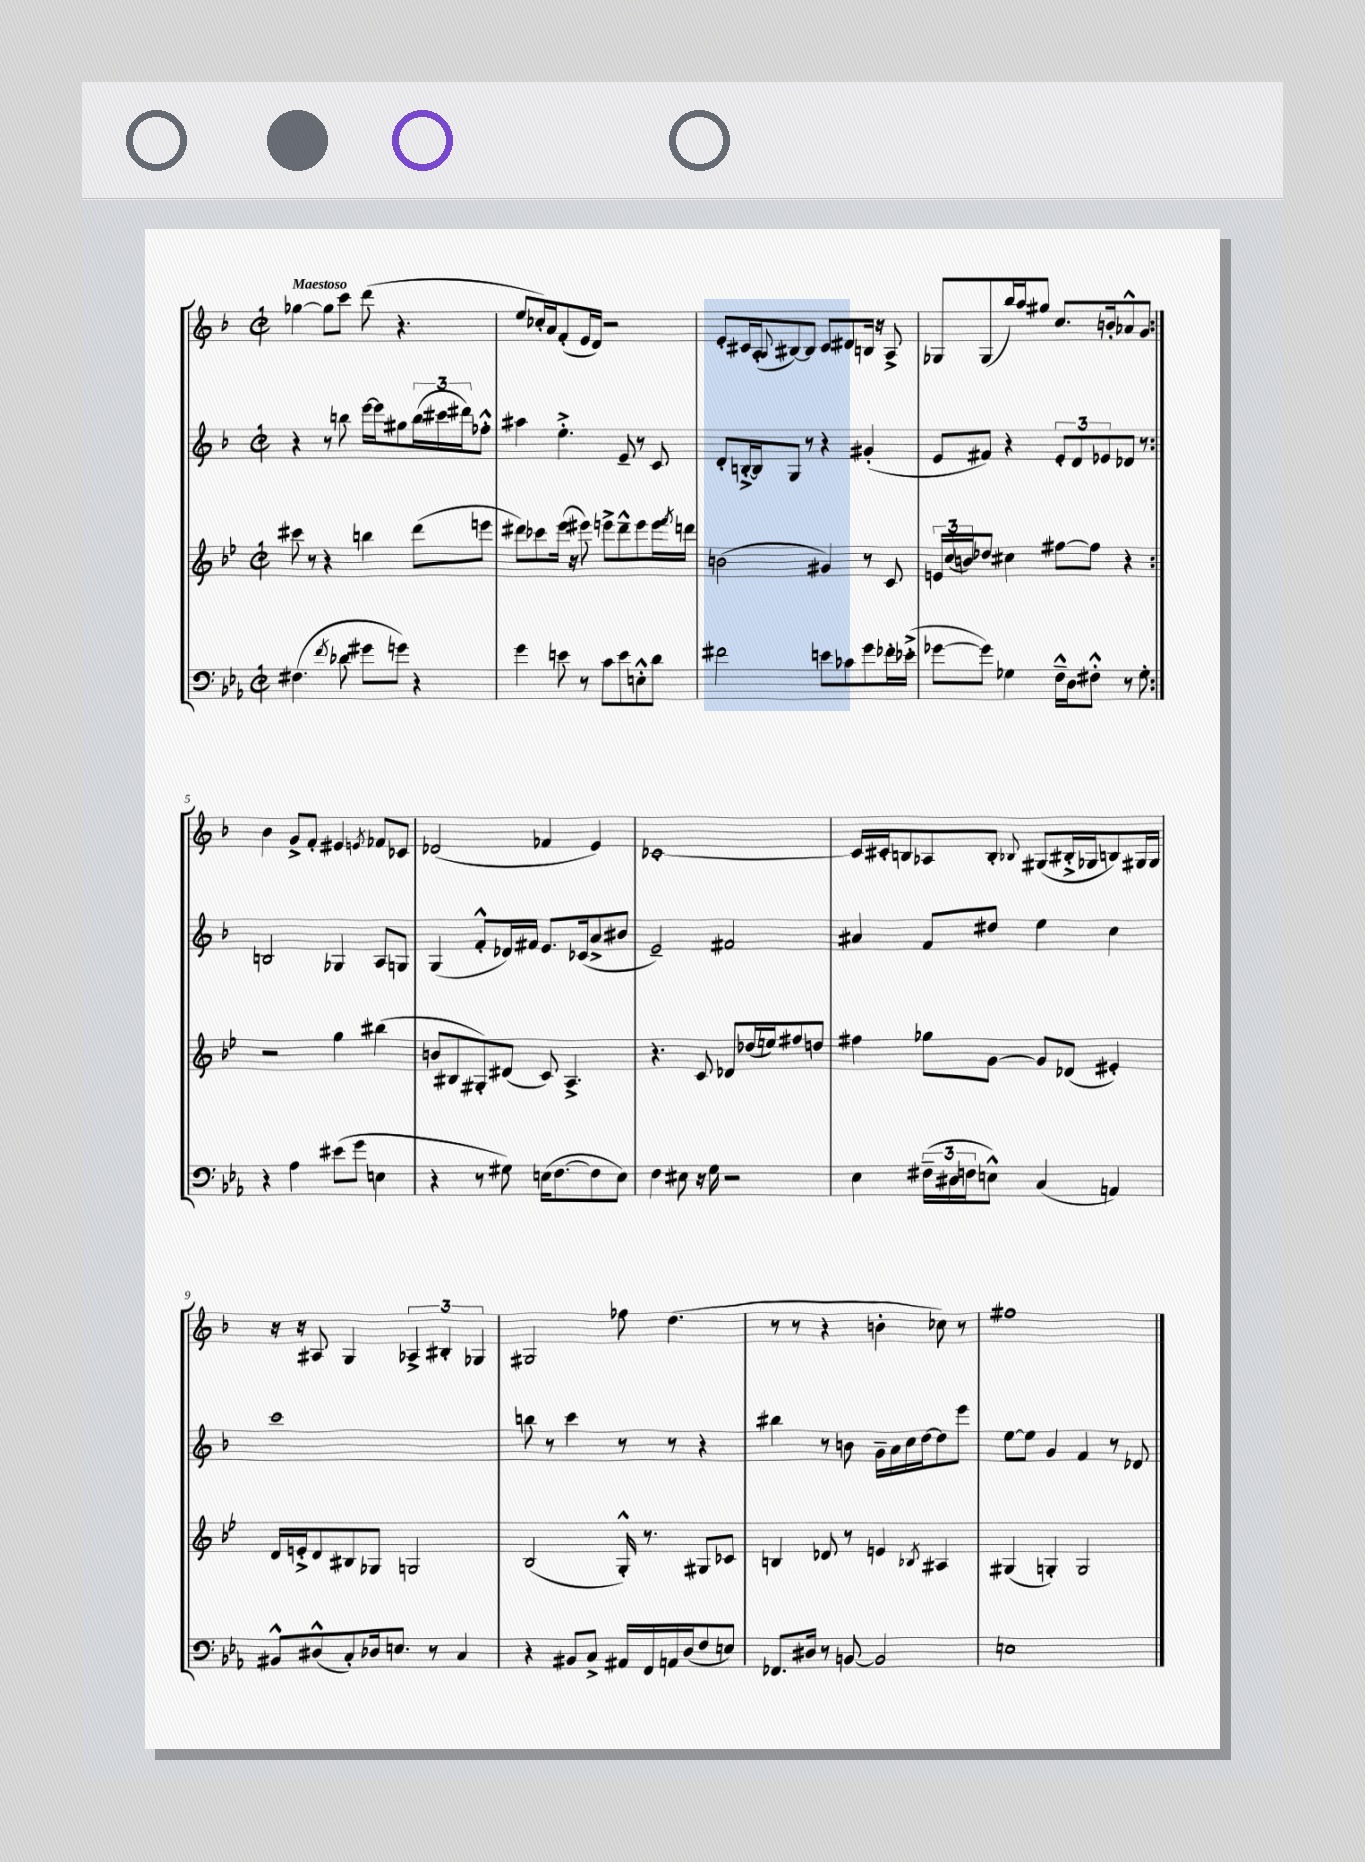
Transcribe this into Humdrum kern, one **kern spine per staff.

**kern	**kern	**kern	**kern
*part4	*part3	*part2	*part1
*staff4	*staff3	*staff2	*staff1
*clefF4	*clefG2	*clefG2	*clefG2
*k[b-e-a-]	*k[b-e-]	*k[b-]	*k[b-]
*M2/2	*M2/2	*M2/2	*M2/2
*met(c|)	*met(c|)	*met(c|)	*met(c|)
=1	=1	=1	=1
!	!	!	!LO:TX:a:B:t=Maestoso
(4.F#X\	8ccc#X\	4r	[4gg-X\
.	8r	.	.
.	4r	8r	8gg-\L]
8qf/	.	.	.
8d-X\	.	8bbn\	8ccc\J
8g#X\L	4bbn\	[16eee\LL	(8ddd\
.	.	16eee\J]	.
8gn\J)	.	8gg#X\	4.r
4r	(8ddd\L	(24bb\L	.
.	.	24ccc#X\	.
.	.	24ddd#X\J)	.
.	8eeen\J	8ff-X'^^\J	.
=2	=2	=2	=2
4g\	8ddd#X\L)	4aa#X\	8ee/L
.	8ccc-X\	.	16cc-X'/L)
.	.	.	16a/J
8en\	(16eee-\Jk	4.ee'^\	(8f'/
.	16r	.	.
8r	8eee#X\)	.	16e/L
.	.	.	16d/JJ)
8c\L	8eeen^\L	.	2r
8e\	8ddd#~^^\	8e~/	.
8En'^^\	8eee\	8r	.
8d\J	16eee\L	8c/	.
.	8qfff/	.	.
.	16dddn\JJ	.	.
=3	=3	=3	=3
2f#X\	(2bn\	8d'/L	8e'/L
.	.	[16Bn'^/L	16c#X/L
.	.	16B/J]	(16A'/J
.	.	.	8qqA/
.	.	8G/J	[8B#X/)
.	.	8r	8B#/J]
8en\L	4g#X/)	4r	8c#/L
8c-X\	.	.	8d#X/
8g\	8r	(4g#X'/	16Bn/Jk
.	.	.	16r
16f-X'\L	8c/	.	8A^/
(16e-X'^\JJ	.	.	.
=4	=4	=4	=4
[8g-X\L	24en/LL	8e/L	8G-X/L
.	(24cc/	.	.
.	24bn/J)	.	.
8g-\J])	8dd-X/J	8f#X/J)	(8G-/
4G-X\	4cc#X\	4r	16bb-/L)
.	.	.	16aa/J
.	.	.	8gg#X/J
16F~^^\LL	[8ff#X\L	12e'/L	8.cc/L
16D\J	.	.	.
.	.	12d/	.
8F#X'^^\J	8ff#\J]	.	.
.	.	12e-X/	.
.	.	.	16bn'/k
8r	4r	8d-X/J	8a-X^^/
8G-'\	.	8r	8g/J
!!LO:LB:g=z
=5:|!	=5:|!	=5:|!	=5:|!
4r	2r	2Bn/	4b-\
4A-\	.	.	8g^/L
.	.	.	8f'/J
(8e#X\L	4gg\	4G-X/	4e#X/
8g\J	.	.	.
.	.	.	8qen/
4En\	(4bb#X\	8A/L	8f-X/L
.	.	8Gn/J	8c-X/J
=6	=6	=6	=6
4r	8bn/L	(4G/	(2d-X/
.	8B#X/	.	.
8r	8G#X'/)	8f'^^/L	.
8G#X\)	(8d#X/J	16d-X/L)	.
.	.	16f#X/JJ	.
(16En\KL	8c/)	8.e/L	4f-X/
[8.F\	.	.	.
.	4.A^/	.	.
.	.	(16c-X/k	.
8F\]	.	8a^/	4e/)
8E\J)	.	8b#X/J	.
=7	=7	=7	=7
4F\	4.r	2e~/)	[1c-X'
8E#X\	.	.	.
16r	8c/	.	.
16G\	.	.	.
2r	8d-X/L	2f#X/	.
.	(16dd-X/L	.	.
.	16een/J)	.	.
.	8ff#X/	.	.
.	8ddn/J	.	.
=8	=8	=8	=8
4E-\	4ff#X\	4a#X/	16c-/LL]
.	.	.	16c#X'/J
.	.	.	8Bn/
(24F#X~\LL	8gg-X\L	8f/L	8A-X/
24D#X\	.	.	.
24Fn\J	.	.	.
8En^^\J)	[8g\J	8dd#X/J	8B'/J
.	.	.	8qqB-X/
(4C/	8g/L]	4ee\	(8G#X/L
.	(8d-X/J	.	16B#X'^/L
.	.	.	16G-X/J
4AAn/)	4e#X'/)	4cc\	8Bn/)
.	.	.	16G#X/L
.	.	.	16G#/JJ
!!LO:LB:g=z
=9	=9	=9	=9
8BB#X^^/L	16d/LL	1ccc	16r
.	16en'^/J	.	16r
(8D#X^^/	8d/	.	8A#X/
8C'/)	8B#X/	.	4G/
16D-X/k	8G-X/J	.	.
8.En/J	.	.	.
.	2Gn/	.	6A-X^/
8r	.	.	.
.	.	.	6B#X'/
4C/	.	.	.
.	.	.	6G-X/
=10	=10	=10	=10
4r	(2B-/	8bbn\	2G#X/
.	.	8r	.
8BB#X/L	.	4ccc\	.
8C^/J	.	.	.
16AA#X/LL	16G'^^/)	8r	8ff-X\
16FF/	8.r	.	.
16AAn/	.	8r	(4.dd\
(16D/J	.	.	.
8F/	8G#X/L	4r	.
8En/J)	8c-X/J	.	.
=11	=11	=11	=11
8.FF-X/L	4Bn/	4bb#X\	8r
.	.	.	8r
16D#X/Jk	.	.	.
8r	8d-X/	8r	4r
[8BBn/	8r	8bn\	.
2BB/]	4en/	16g~\LL	4bn'\
.	.	16a\	.
.	.	16cc\	.
.	.	[16dd\J	.
.	8qB-X/	.	.
.	4A#X/	8dd\]	8cc-X\)
.	.	8eee\J	8r
=12	=12	=12	=12
1En	(4G#X/	[8ee\L	1ff#X
.	.	8ee\J]	.
.	4Gn'/)	4g/	.
.	2G/	4f/	.
.	.	8r	.
.	.	8d-X/	.
==	==	==	==
*-	*-	*-	*-
